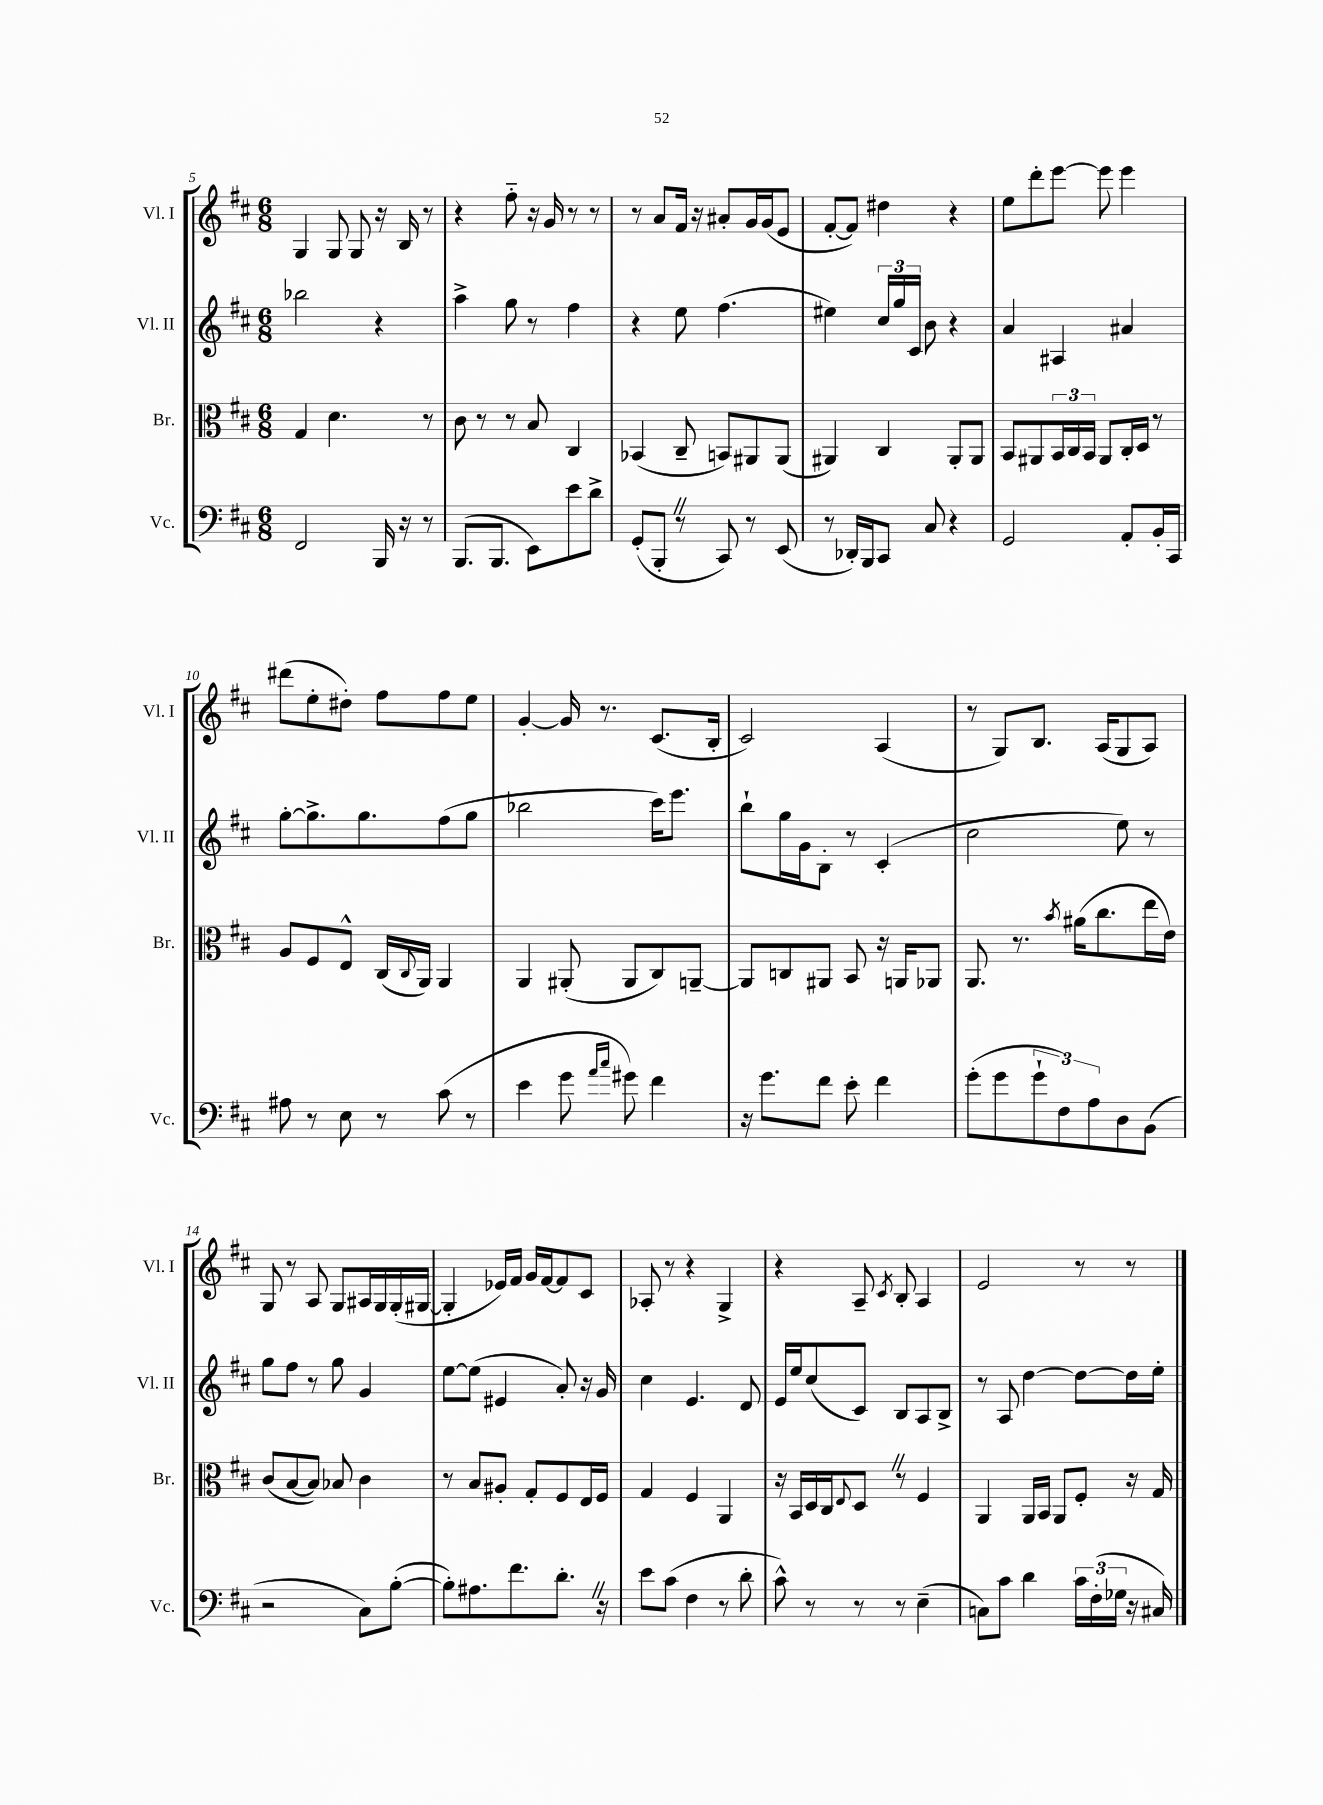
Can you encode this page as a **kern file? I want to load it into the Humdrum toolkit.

**kern	**kern	**kern	**kern
*staff4	*staff3	*staff2	*staff1
*clefF4	*clefC3	*clefG2	*clefG2
*k[f#c#]	*k[f#c#]	*k[f#c#]	*k[f#c#]
*M6/8	*M6/8	*M6/8	*M6/8
2FF#	4G	2bb-	4G
.	4.d	.	8G
.	.	.	8G
16BBB	.	4r	16r
16r	.	.	16B
8r	8r	.	8r
=	=	=	=
(8.BBB	8c#	4aa^	4r
.	8r	.	.
8.BBB	.	.	.
.	8r	8gg	8ff#'~
8EE)	8B	8r	16r
.	.	.	16g
8e	4C#	4ff#	8r
8d^	.	.	8r
=	=	=	=
(8GG'	(4BB-	4r	8r
8BBB'	.	.	8a
8r	8C#~	8ee	16f#
.	.	.	16r
8CC#)	8BB)	(4.ff#	8a#'
8r	8AA#	.	16g
.	.	.	(16g
(8EE	(8AA#	.	8e
=	=	=	=
8r	4AA#)	4ee#)	[8f#'
16DD-')	.	.	8f#])
16BBB	.	.	.
8CC#	4C#	24cc#	4dd#
.	.	24gg	.
.	.	24c#	.
8C#	.	8b	.
4r	8AA#'	4r	4r
.	8AA#	.	.
=	=	=	=
2GG	8BB	4a	8ee
.	8AA#	.	8ddd'
.	24BB	4A#	[8eee
.	24C#	.	.
.	24BB	.	.
.	8AA#	.	8eee]
8AA'	16C#'	4a#	4eee
.	16D	.	.
16BB'	8r	.	.
16CC#	.	.	.
=	=	=	=
8A#	8A	[8gg'	(8ddd#
8r	8F#	8.gg^]	8ee'
8E	8E^^	.	8dd#')
.	.	8.gg	.
8r	(16C#	.	8ff#
.	8qqC#	.	.
.	16AA)	.	.
(8c#	4AA	(8ff#	8ff#
8r	.	8gg	8ee
=	=	=	=
4e	4AA	2bb-	[4g'
8g	(8AA#'	.	16g]
.	.	.	8.r
16qqa	.	.	.
16qqcc#	.	.	.
8g#)	8AA#	.	.
4f#	8C#)	16ccc#)	(8.c#
.	.	8.eee	.
.	[8AA~	.	.
.	.	.	16B'
=	=	=	=
16r	8AA]	8bb`	2c#)
8.g	.	.	.
.	8C	16gg	.
.	.	16g	.
8f#	8AA#	8B'	.
8e'	8BB	8r	.
4f#	16r	(4c#'	(4A
.	16AA	.	.
.	8AA-	.	.
=	=	=	=
(8g'	8.AA	2cc#	8r
8g	.	.	8G)
.	8.r	.	.
12g`	.	.	8.B
12F#)	.	.	.
.	8qb	.	.
.	(16a#	.	.
12A	.	.	.
.	8.cc#	.	(16A
8D	.	8ee)	8G
(8BB	16ee	8r	8A)
.	16e)	.	.
=	=	=	=
2r	(8c#	8gg	8G
.	[8B	8ff#	8r
.	8B])	8r	8A
.	8B-	8gg	8G
8C#)	4c#	4g	16A#
.	.	.	16G
([8B'	.	.	(16G'
.	.	.	[16G#
=	=	=	=
8B'])	8r	[8ee	4G#']
8.A#	8B	(8ee]	.
.	8A#'	4e#	16e-)
8.f#	.	.	16f#
.	8G'	.	16g
.	.	.	[16f#
8.d'	8F#	8a')	8f#]
.	16E	16r	8c#
16r	16F#	16g	.
=	=	=	=
8e	4G	4cc#	8A-'
(8c#	.	.	8r
4F#	4F#	4.e	4r
8r	4AA	.	4G^
8d'	.	8d	.
=	=	=	=
8c#^^)	16r	16e	4r
.	16BB	16ee	.
8r	16D	(8cc#	.
.	16C#	.	.
.	8qqE	.	.
8r	8D	8c#)	8A~
.	.	.	8qc#
8r	8r	8B	8B'
(4E~	4F#	8A	4A
.	.	8B^	.
=	=	=	=
8C)	4AA	8r	2e
8c#	.	8A	.
4d	16AA	[4dd	.
.	16BB	.	.
.	8AA	.	.
24c#	8F#'	8dd_	8r
(24F#'	.	.	.
24G-	.	.	.
16r	16r	16dd]	8r
16C#)	16G	16ee'	.
==	==	==	==
*-	*-	*-	*-
